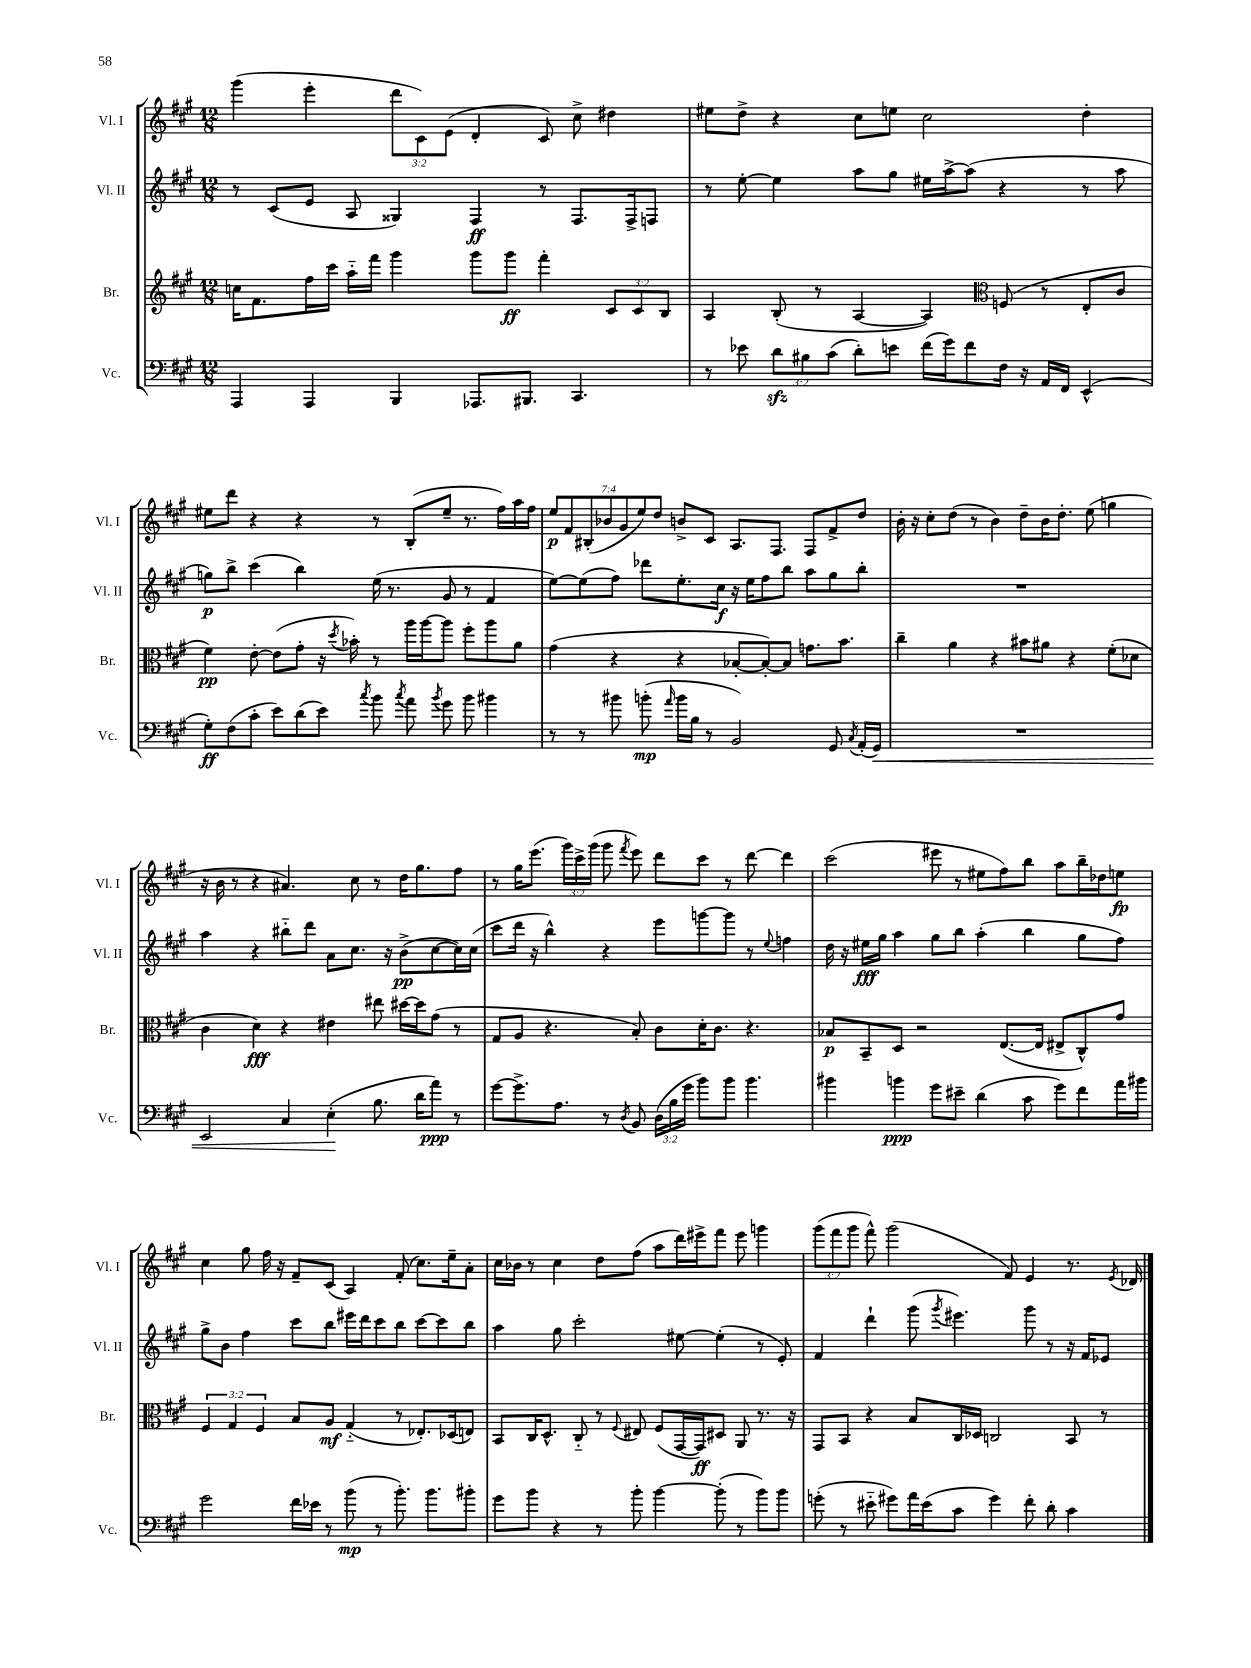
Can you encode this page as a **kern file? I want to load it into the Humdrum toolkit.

**kern	**kern	**kern	**kern
*staff4	*staff3	*staff2	*staff1
*clefF4	*clefG2	*clefG2	*clefG2
*k[f#c#g#]	*k[f#c#g#]	*k[f#c#g#]	*k[f#c#g#]
*M12/8	*M12/8	*M12/8	*M12/8
4AAA	16cc	8r	(4ggg#
.	8.f#	.	.
.	.	(8c#	.
4AAA	16ff#	8e	4eee'
.	16ccc#	.	.
.	16aa'~	8A	.
.	16fff#	.	.
4BBB	4ggg#	4G##)	12ddd
.	.	.	12c#)
.	.	.	(12e
8.AAA-	8ggg#	4F#	4d'
.	8ggg#	.	.
8.BBB#	.	.	.
.	4fff#'	8r	8c#)
4.CC#	.	8.F#	8cc#^
.	12c#	.	4dd#
.	.	16F#^	.
.	12c#	.	.
.	.	8F	.
.	12B	.	.
=	=	=	=
8r	4A	8r	8ee#
8e-	.	[8ee'	8dd^
12d	(8B'	4ee]	4r
12B#	.	.	.
.	8r	.	.
(12c#	.	.	.
8d')	[4A	8aa	8cc#
8e	.	8gg#	8ee
(16f#	4A])	16ee#	2cc#
16g#)	.	[16aa^	.
8f#	.	(8aa]	.
*	*clefC3	*	*
16F#	(8F	4r	.
16r	.	.	.
16AA	8r	.	.
16FF#	.	.	.
(4EE^^	8E'	8r	4dd'
.	8c#	8aa	.
=	=	=	=
8G#')	4f#)	8gg)	8ee#
(8F#	.	8bb^	8ddd
8c#'	[8e'	(4ccc#	4r
8e)	(8e]	.	.
(8d	8g#'	4bb)	4r
8e)	16r	.	.
.	8qdd	.	.
.	16b-')	.	.
8qcc#	.	.	.
8b	8r	(16ee	8r
.	.	8.r	.
8qcc#	.	.	.
8a	16aa	.	(8B'
.	[16aa	.	.
8qb	.	.	.
8g#	8aa]	8g#	8ee#~
8b	8ff#'	8r	8.r
4b#	8aa	4f#	.
.	.	.	16ff#)
.	8a	.	16aa
.	.	.	16ff#
=	=	=	=
8r	(4g#	[8ee)	14ee
.	.	.	14f#
8r	.	(8ee]	.
.	.	.	(14B#'
.	.	.	14b-
8b#	4r	8ff#)	.
.	.	.	14g#
.	.	.	14ee)
(8b'	.	8ddd-	.
.	.	.	14dd
16qqa	.	.	.
16b	4r	8.ee'	8b^
16B	.	.	.
8r	.	.	8c#
.	.	16cc#	.
2BB)	[8B-'	16r	8.A
.	.	16ee	.
.	8B-'_)	8ff#	.
.	.	.	8.F#
.	8B-]	8bb	.
.	8.g	8aa	8F#
8GG#	.	8gg#	8f#^
.	8.b	.	.
8qC#	.	.	.
(16AA'	.	8bb'	8dd
16GG#)	.	.	.
=	=	=	=
1.r	4cc#~	1.r	16b'
.	.	.	16r
.	.	.	8cc#'
.	4a	.	(8dd
.	.	.	8r
.	4r	.	4b)
.	8b#	.	8dd~
.	8a#	.	16b
.	.	.	8.dd'
.	4r	.	.
.	.	.	(8ee
.	(8f#'	.	4gg
.	8d-	.	.
=	=	=	=
2EE	4c#	4aa	16r
.	.	.	16b
.	.	.	8r
.	4d)	4r	4r
4C#	4r	8bb#'~	4.a#)
.	.	8ddd	.
(4E'	4e#	8a	.
.	.	8.cc#	8cc#
8.B	8ee#	.	8r
.	.	16r	.
.	[16dd#	(8b^	16dd
16d	16dd#]	.	8.gg#
8a)	(8g#	[8cc#	.
8r	8r	16cc#])	8ff#
.	.	(16cc#	.
=	=	=	=
[8g#	8G#	8ccc#	8r
8.g#^]	8A	16ddd	16gg#
.	.	16r	(8.eee
.	4.r	4bb^^)	.
8.A	.	.	.
.	.	.	24ggg#)
.	.	.	24ccc#^
.	.	.	(24ggg#
8r	.	4r	8ggg#
8qD	.	.	8qfff#
8BB	8B')	.	8eee)
(24D	8c#	8eee	8ddd
24B	.	.	.
24g#	.	.	.
8b)	16d'	[8ggg	8ccc#
.	8.c#	.	.
8b	.	8ggg]	8r
4.b	4.r	8r	[8ddd
.	.	8qqee	.
.	.	4ff	4ddd]
=	=	=	=
4b#	8B-	16dd	(2ccc#
.	.	16r	.
.	8BB~	16ee#	.
.	.	16gg#	.
4b	8D	4aa	.
.	2r	.	.
8g#	.	8gg#	8eee#
8e#~	.	8bb	8r
(4d	.	(4aa'	8ee#
.	([8.E	.	8ff#)
8c#	.	4bb	8bb
.	16E]	.	.
8g#)	8E#^	.	8aa
8f#	8C#^^)	8gg#	16bb~
.	.	.	16dd-
16a	8g#	8ff#)	8ee
16b#	.	.	.
=	=	=	=
2g#	6F#	8gg#^	4cc#
.	.	8b	.
.	6G#	.	.
.	.	4ff#	8gg#
.	6F#	.	.
.	.	.	16ff#
.	.	.	16r
16f#	8B	8ccc#	8f#~
16e-	.	.	.
8r	8A	8bb	(8c#
(8b	(4G#'~	16eee#	4A)
.	.	16ddd	.
8r	.	8ccc#	.
8.b')	8r	8bb	(8f#'
.	8.E-')	[8ccc#	8.cc#)
8.b	.	.	.
.	.	8ccc#]	.
.	(16D-	.	16ee~
8b#'	8E)	8bb	8a'
=	=	=	=
8g#	8BB	4aa	16cc#
.	.	.	16b-
8b	16C#	.	8r
.	8.D^^	.	.
4r	.	8gg#	4cc#
.	8C#'~	2ccc#'	.
8r	8r	.	8dd
.	8qqF#	.	.
8b'	8E#	.	(8ff#
[4b	(8F#	.	8aa
.	[16GG#	[8ee#	16ddd)
.	16GG#])	.	16eee#^
(8b']	8D#	(4ee#']	8fff#
8r	8AA	.	8eee#
8b)	8.r	8r	4ggg
8b	.	8e')	.
.	16r	.	.
=	=	=	=
(8g'	8GG#	4f#	(12ggg#
.	.	.	12fff#
8r	8BB	.	.
.	.	.	12ggg#
8e#'~	4r	4ddd`	8fff#^^)
8g#)	.	.	(2ggg#
16a	8B	(8ggg#	.
(16e#	.	.	.
.	.	8qggg#	.
8c#	16C#	4.eee#)	.
.	16D-	.	.
4g#)	2C	.	.
.	.	.	8f#)
8f#'	.	8ggg#	4e
8d'	.	8r	.
4c#	8BB	16r	8.r
.	.	16f#	.
.	8r	8e-	.
.	.	.	8qe
.	.	.	16d-
==	==	==	==
*-	*-	*-	*-
